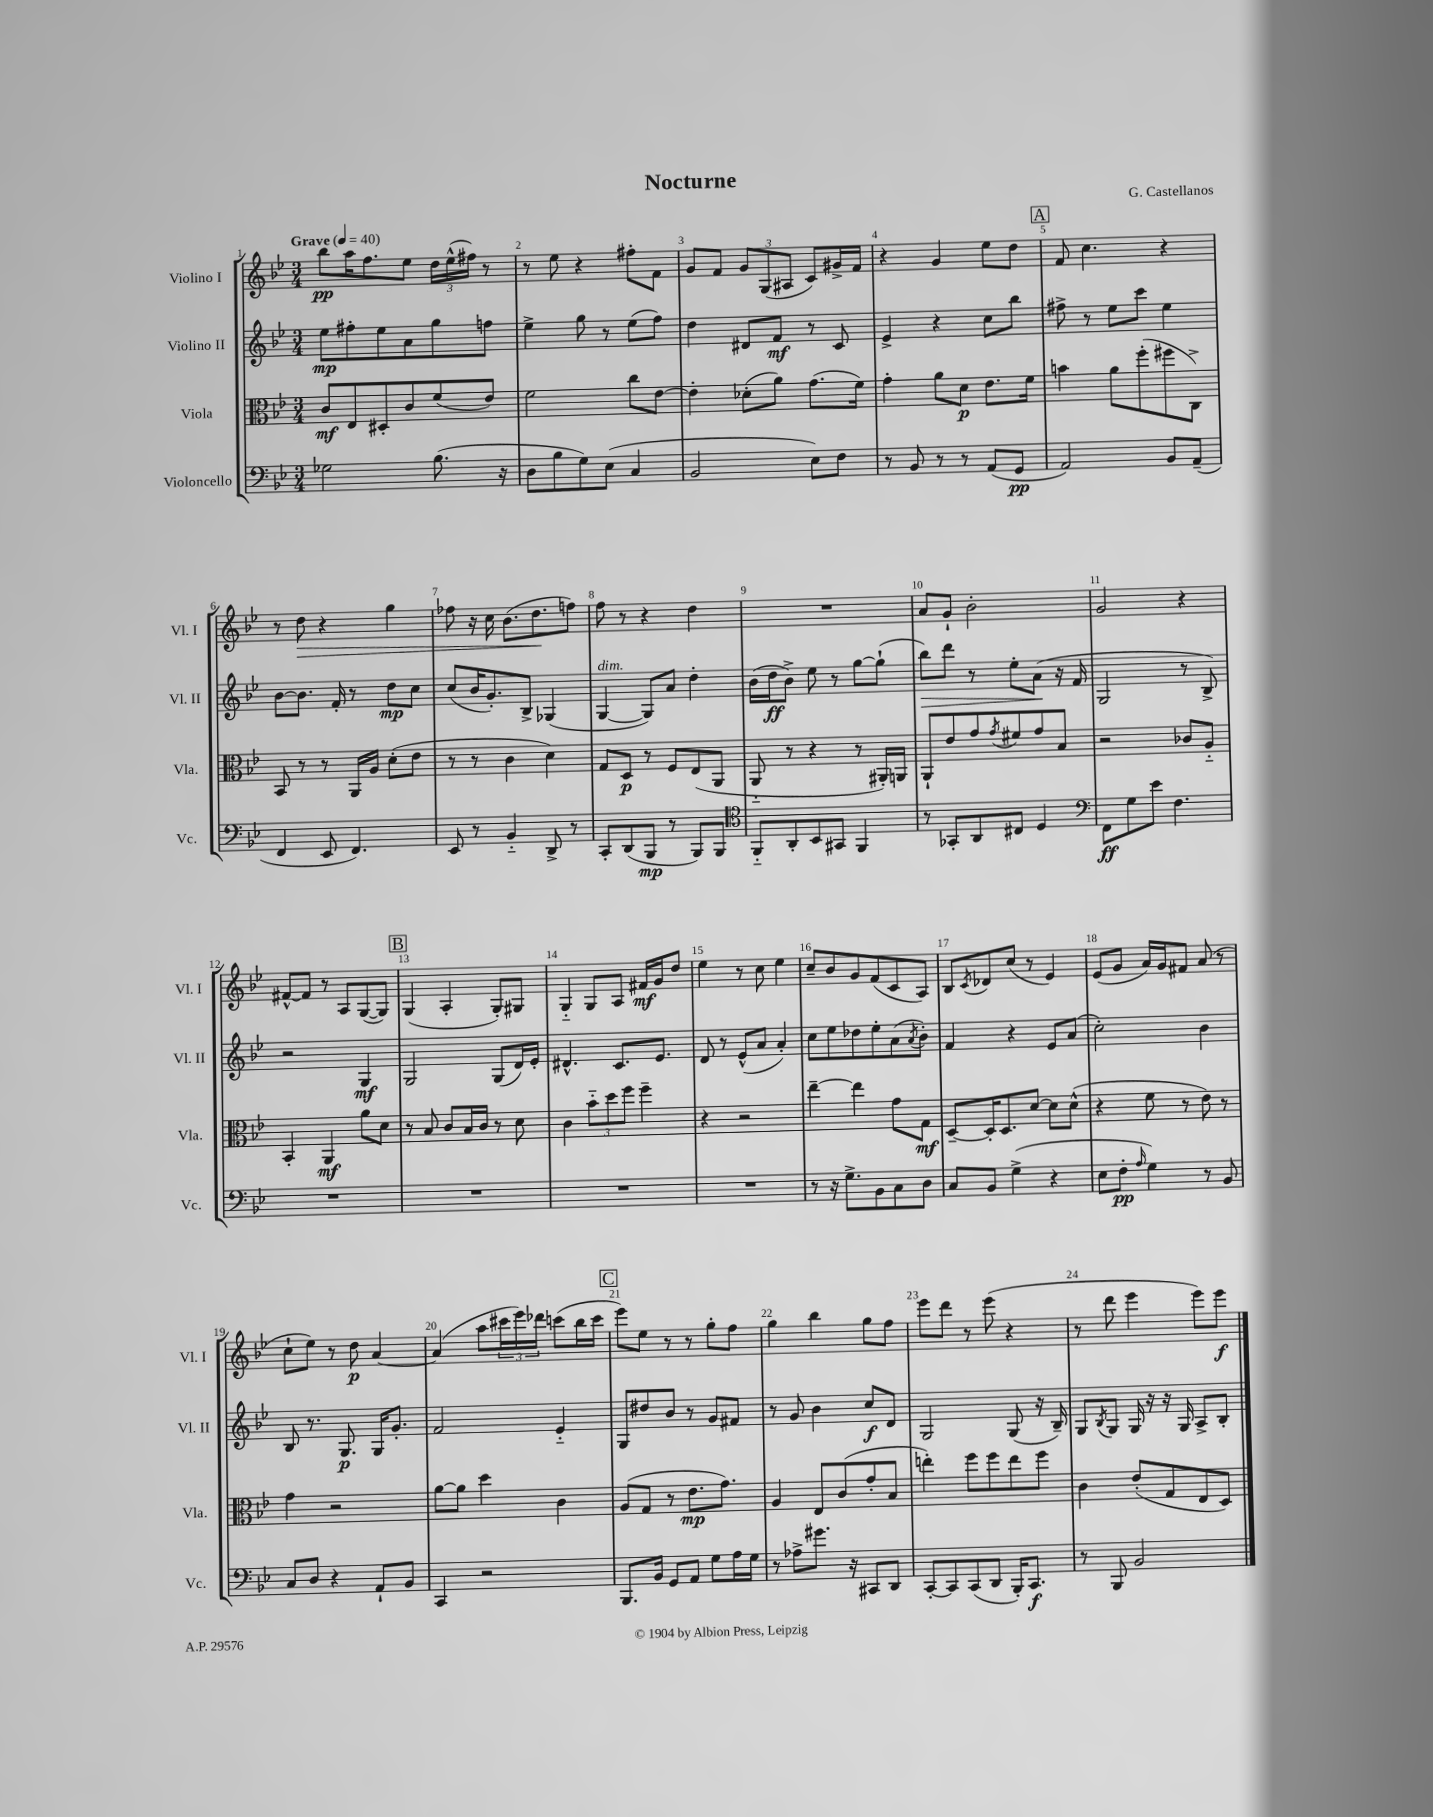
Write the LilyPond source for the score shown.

\header { title = "Nocturne" composer = "G. Castellanos" }
<<
\new StaffGroup <<
\new Staff = "s0" \with { instrumentName = "Violino I" shortInstrumentName = "Vl. I" } {
    \clef treble \key bes \major \numericTimeSignature \time 3/4 \tempo "Grave" 4 = 40
    bes''8\pp a''16 f''8. ees''8 \tuplet 3/2 { d''16 ees''16-^( fis''16) } r8 |
    r8 ees''8 r4 fis''8-. f'8 |
    g'8 f'8 \tuplet 3/2 { g'8 g8( ais8 } c'8) gis'16-> f'16 |
    r4 g'4 ees''8 d''8 |
    \mark \markup { \box "A" } f'8 c''4. r4 |
    r8 d''8\> r4 g''4 |
    fes''8 r16 c''16 bes'8.( d''8.\! f''8) |
    f''8 r8 r4 d''4 |
    R2. |
    a'8 g'8-! bes'2-. |
    g'2 r4 |
    fis'8~-^ fis'8 r8 a8 g8~( g8) |
    \mark \markup { \box "B" } g4( a4-. g8-.) gis8 |
    g4-_ g8 a8 fis'16\mf g'16 d''8 |
    ees''4 r8 c''8 ees''4 |
    c''8-- bes'8 g'8 f'8( c'8 a8) |
    bes8 \acciaccatura { c'8 } des'8 c''8( r8 ees'4) |
    ees'8( g'8 a'16) g'16 fis'8 a'8( r8 |
    c''8-! ees''8) r8 d''8\p a'4~ |
    a'4( a''8 \tuplet 3/2 { cis'''16 ees'''16) des'''16 } c'''8( bes''16 c'''16 |
    \mark \markup { \box "C" } ees'''8) ees''8 r8 r8 g''8-. f''8 |
    g''4 bes''4 g''8 f''8 |
    ees'''8 d'''8 r8 ees'''8( r4 |
    r8 d'''8 ees'''4 ees'''8) ees'''8\f \bar "|." |
}
\new Staff = "s1" \with { instrumentName = "Violino II" shortInstrumentName = "Vl. II" } {
    \clef treble \key bes \major \numericTimeSignature \time 3/4
    ees''8\mp fis''8-. ees''8 a'8 g''8 f''8 |
    ees''4-> g''8 r8 ees''8( f''8) |
    d''4 dis'8 f'8\mf r8 c'8 |
    ees'4-> r4 c''8 bes''8 |
    \mark \markup { \box "A" } fis''8-> r8 ees''8 c'''8 ees''4 |
    bes'8~ bes'8. f'16-. r8 d''8\mp c''8 |
    c''8( bes'16 g'8.-.) bes8-> ges4( |
    g4~^\markup { \italic "dim." } g8) a'8 d''4-. |
    bes'16( d''16\ff bes'8->) ees''8 r8 g''8~ g''8-!( |
    bes''8\>) d'''8 r8 ees''8-. a'8\!( r16 f'16 |
    g2 r8 bes8->) |
    r2 g4\mf |
    \mark \markup { \box "B" } g2 g8( d'16) ees'16-. |
    dis'4.-^ c'8. ees'8. |
    d'8 r8 ees'8-^( a'8 a'4-.) |
    c''8 ees''8 des''8 ees''8-. a'8( \acciaccatura { a'8 } bes'8-.) |
    f'4 r4 ees'8 a'8( |
    c''2-.) bes'4 |
    bes8 r8. g8.\p g16 g'8.-. |
    f'2 ees'4-_ |
    \mark \markup { \box "C" } g8 dis''8 bes'8 r8 g'8 fis'8 |
    r8 g'8 bes'4 c''8\f d'8 |
    g2 g8( r16 bes16--) |
    g8 \acciaccatura { bes8 } g8 g16 r16 r16 g16 a8-> bes8-. \bar "|." |
}
\new Staff = "s2" \with { instrumentName = "Viola" shortInstrumentName = "Vla." } {
    \clef alto \key bes \major \numericTimeSignature \time 3/4
    c'8\mf ees8 dis8-. c'8 f'8( ees'8) |
    f'2 c''8 ees'8~ |
    ees'4-. des'8-.( a'8) g'8.( f'16) |
    g'4-. a'8 d'8\p ees'8. f'16 |
    \mark \markup { \box "A" } b'4 a'8 f''8-.( fis''8 c8->) |
    bes,8 r8 r8 a,16 a16 d'8-.( ees'8 |
    r8 r8 c'4 d'4) |
    g8 d8\p r8 f8 ees8( a,8 |
    a,8-_ r8 r4 r8 ais,16-.) a,16 |
    a,8-! ees'8 g'8 \acciaccatura { g'8 } fis'8 g'8 bes8 |
    r2 ces'8 a8-_ |
    bes,4-. a,4\mf a'8 d'8 |
    \mark \markup { \box "B" } r8 bes8 c'8 bes16 c'16 r8 d'8 |
    c'4 \tuplet 3/2 { bes'8-_ d''8 f''8 } f''4-- |
    r4 r2 |
    ees''4~-- ees''4 g'8 g8\mf |
    d8~-- d16-. d8. d'8~ d'8 d'8-^( |
    r4 f'8 r8 ees'8) r8 |
    g'4 r2 |
    a'8~ a'8 d''4 c'4 |
    \mark \markup { \box "C" } a8( g8 r8 ees'8.\mp g'8.) |
    a4 ees8 c'8( g'8-. bes8 |
    e''4-.) f''8 f''8 e''8 f''8 |
    c'4 ees'8-.( g8 ees8 d8) \bar "|." |
}
\new Staff = "s3" \with { instrumentName = "Violoncello" shortInstrumentName = "Vc." } {
    \clef bass \key bes \major \numericTimeSignature \time 3/4
    ges2 bes8.( r16 |
    d8 bes8 g8) ees8( c4 |
    bes,2 ees8) f8 |
    r8 bes,8 r8 r8 a,8( g,8\pp |
    \mark \markup { \box "A" } a,2) bes,8 a,8--( |
    f,4 ees,8 f,4.) |
    ees,8 r8 bes,4-_ d,8-> r8 |
    c,8-. d,8( bes,,8\mp r8 bes,,8) bes,,8 |
    \clef tenor f,8-_ a,8-. bes,8 gis,8 f,4 |
    r8 ges,8-. a,8 cis8 d4 |
    \clef bass f,8\ff g8 ees'8 f4. |
    R2. |
    \mark \markup { \box "B" } R2. |
    R2. |
    R2. |
    r8 r16 g8.-> bes,8 c8 d8 |
    c8 bes,8 g4->( r4 |
    ees8 f8-.\pp \grace { a16 } g4) r8 bes,8 |
    c8 d8 r4 a,8-! bes,8 |
    c,4 r2 |
    \mark \markup { \box "C" } bes,,8. bes,16 g,8 a,8 g8 a16 g16 |
    r8 aes8-> gis'8. r16 cis,8 d,8 |
    c,8~-. c,8 c,8( d,8 bes,,16-.) c,8.\f |
    r8 bes,,8 bes,2 \bar "|." |
}
>>
>>
\layout { \context { \Score \override BarNumber.break-visibility = ##(#f #t #t) barNumberVisibility = #all-bar-numbers-visible } }
